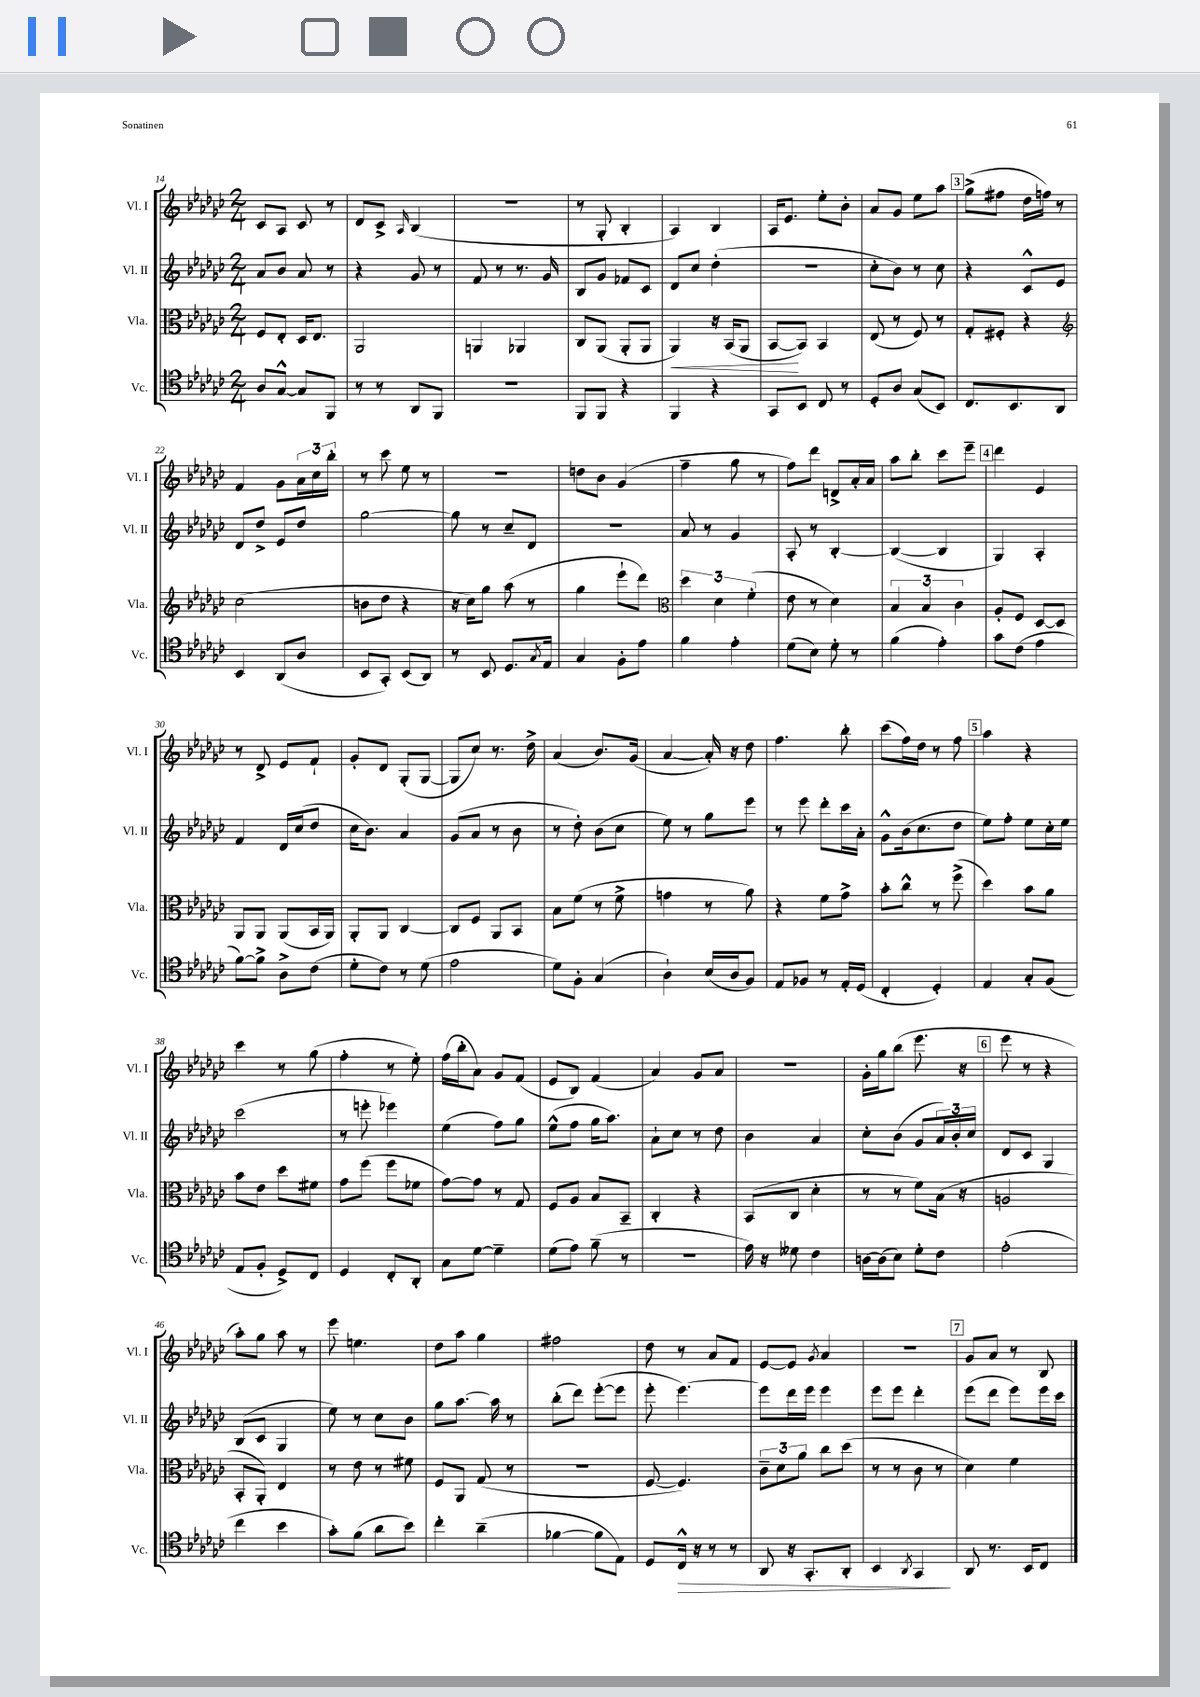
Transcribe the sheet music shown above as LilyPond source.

<<
\new StaffGroup <<
\new Staff = "s0" \with { instrumentName = "Vl. I" shortInstrumentName = "Vl. I" } {
    \clef treble \key ges \major \numericTimeSignature \time 2/4
    ces'8 aes8 ces'8 r8 |
    des'8 ces'8-> \grace { aes16 } bes4( |
    r2 |
    r8 ges8-. bes4-. |
    aes4) bes4 |
    aes16 ees'8. ees''8-. bes'8-. |
    aes'8 ges'8 ees''8 aes''8 |
    \mark \markup { \box "3" } ges''8->( fis''8 des''16 f''16) r8 |
    f'4 ges'8 \tuplet 3/2 { aes'16 ces''16 bes''16-. } |
    r8 ces'''8 ees''8 r8 |
    R2 |
    d''8 bes'8 ges'4( |
    f''4-- ges''8 r8 |
    f''8) des'''8 d'8-> aes'16-. aes'16 |
    aes''8 bes''8-. ces'''8 ees'''8-- |
    \mark \markup { \box "4" } des'''4 ees'4 |
    r8 des'8-> ees'8 f'8-! |
    ges'8-. des'8 ges8-.( ges8~ |
    ges8 ces''8) r8. des''16-> |
    aes'4( bes'8.) ges'16( |
    aes'4~ aes'16-.) r16 des''8 |
    f''4. bes''8-. |
    ces'''8( f''16) des''16 r8 f''8 |
    \mark \markup { \box "5" } aes''4 r4 |
    ces'''4 r8 ges''8( |
    f''4-. r8 ees''8-.) |
    f''16( bes''16-. aes'8) ges'8 f'8( |
    ees'8 bes8) f'4( |
    aes'4) ges'8 aes'8 |
    R2 |
    ges'16-. ges''16 bes''8( ees'''8. r16 |
    \mark \markup { \box "6" } ees'''8 r8 r4 |
    aes''8-.) ges''8 aes''8 r8 |
    ees'''8 e''4. |
    des''8 aes''8 ges''4 |
    fis''2 |
    des''8 r8 aes'8 f'8 |
    ees'8~ ees'8 \acciaccatura { ges'8 } aes'4 |
    R2 |
    \mark \markup { \box "7" } ges'8 aes'8 r8 bes8 \bar "|." |
}
\new Staff = "s1" \with { instrumentName = "Vl. II" shortInstrumentName = "Vl. II" } {
    \clef treble \key ges \major \numericTimeSignature \time 2/4
    aes'8 bes'8 aes'8 r8 |
    r4 ges'8 r8 |
    f'8 r8 r8. ges'16 |
    bes8 ges'8 fes'8 ces'8 |
    des'8 ces''8 des''4-.( |
    r2 |
    ces''8-. bes'8) r8 ces''8 |
    \mark \markup { \box "3" } r4 ces'8-^ ees'8 |
    des'8 des''8-> ees'8 des''8 |
    ges''2~ |
    ges''8 r8 ces''8-- des'8 |
    R2 |
    aes'8 r8 ges'4 |
    aes8-. r8 bes4~-. |
    bes4~( bes4 |
    \mark \markup { \box "4" } ges4) aes4-. |
    f'4 des'16 ces''16( des''8 |
    ces''16 bes'8.) aes'4 |
    ges'8( aes'8 r8 bes'8 |
    r8 des''8-.) bes'8( ces''8 |
    ees''8) r8 ges''8 ees'''8 |
    r8 ees'''8 des'''8-. ces'''16 aes'16-. |
    ges'8-^ bes'16( ces''8. des''8 |
    \mark \markup { \box "5" } ees''8) f''8-. ees''8 ces''16-. ees''16 |
    ces'''2( |
    r8 e'''8-. ees'''4) |
    ees''4( f''8) ges''8 |
    ees''8-^( f''8 ges''16 aes''8.) |
    aes'8-! ces''8 r8 des''8 |
    bes'4 aes'4 |
    ces''8-. bes'8( ges'8 \tuplet 3/2 { aes'16) bes'16-. ces''16 } |
    \mark \markup { \box "6" } des'8 ces'8 ges4 |
    bes8( ces'8 ges4 |
    ees''8) r8 ces''8 bes'8 |
    ges''8 aes''8.~ aes''16 r8 |
    bes''8-.( des'''8) ees'''8~-.( ees'''8 |
    ees'''8-. ees'''4.~) |
    ees'''8 des'''16 ees'''16 ees'''4 |
    ees'''8 ees'''8 des'''4-. |
    \mark \markup { \box "7" } ees'''8( des'''8 ees'''8) ees'''16 ces'''16 \bar "|." |
}
\new Staff = "s2" \with { instrumentName = "Vla." shortInstrumentName = "Vla." } {
    \clef alto \key ges \major \numericTimeSignature \time 2/4
    f8 ees8-. des16 ees8. |
    aes,2 |
    a,4 aes,4 |
    ces8 aes,8( aes,8-. aes,8 |
    aes,4\<) r16 bes,16( aes,8 |
    bes,8~\! bes,8) bes,4 |
    ees8( r8 f8) r8 |
    \mark \markup { \box "3" } ges8-. fis8-. r4 |
    \clef treble ces''2( |
    b'8 des''8 r4 |
    r16 ces''16) ges''8 aes''8( r8 |
    ges''4 ees'''8-! des'''8) |
    \clef alto \tuplet 3/2 { des''4 des'4 f'4-.( } |
    ees'8 r8 des'4) |
    \tuplet 3/2 { bes4 bes4 ces'4 } |
    \mark \markup { \box "4" } aes8-. f8 des8~ des8 |
    aes,8 aes,8 aes,8( bes,16 aes,16) |
    aes,8-. aes,8 ces4~ |
    ces8 f8 aes,8 bes,8 |
    bes8 f'8( r8 f'8-> |
    g'4 r8 aes'8) |
    r4 f'8 ges'8-> |
    bes'8-. ces''8-^ r8 f''8->( |
    \mark \markup { \box "5" } des''4) bes'8 aes'8 |
    bes'8 ees'8 des''8 fis'8 |
    ges'8 f''8( f''8 fes'8 |
    ges'8~) ges'8 r8 ges8 |
    f8 aes8 bes8 bes,8-- |
    ces4-. r4 |
    bes,8( ces8 des'4-. |
    r8 r8 f'8) bes16( r16 |
    \mark \markup { \box "6" } a2 |
    bes,8-. aes,8-.) ees4 |
    r8 ees'8 r8 fis'8 |
    f8 aes,8 ges8( r8 |
    r2 |
    f8~ f4.) |
    \tuplet 3/2 { ces'8-- des'8 aes'8 } ces''8 des''8( |
    r8 r8 ces'8 r8 |
    \mark \markup { \box "7" } des'4) f'4 \bar "|." |
}
\new Staff = "s3" \with { instrumentName = "Vc." shortInstrumentName = "Vc." } {
    \clef tenor \key ges \major \numericTimeSignature \time 2/4
    aes8 ges8~-^ ges8 f,8 |
    r8 r8 aes,8 f,8 |
    r2 |
    f,8 f,8 r4 |
    f,4 r4 |
    ges,8 bes,8 ces8 r8 |
    des8-. aes8 ges8( bes,8) |
    \mark \markup { \box "3" } ces8. bes,8. aes,8 |
    bes,4 aes,8( aes8 |
    bes,8 ges,8-.) bes,8( aes,8) |
    r8 bes,8 des8. \acciaccatura { ges8 } ees16 |
    ges4 f8-. ees'8 |
    f'4 ees'4-. |
    des'8( bes8) des'8-. r8 |
    f'4( ees'4-.) |
    \mark \markup { \box "4" } ges'8 ces'8( ees'4 |
    f'8~) f'8-> aes8-> ces'8( |
    des'8-. ces'8) r8 des'8( |
    ees'2 |
    des'8) f8-. ges4( |
    aes4-!) bes16( aes16 f8) |
    ees8 fes8 r8 ees16-. des16( |
    ces4-. des4-.) |
    \mark \markup { \box "5" } ees4 ges8-. f8( |
    ees8 f8-. des8->) ces8 |
    des4 ces8-. aes,8-. |
    ges8 des'8~ des'4-- |
    des'8( ees'8) f'8--( r8 |
    R2 |
    ees'16) r16 deses'8 ces'4 |
    a16~ a16( bes8) des'8-. ces'8 |
    \mark \markup { \box "6" } ees'2-.( |
    ces''4 bes'4 |
    ges'8-.) f'8( aes'8 bes'8) |
    ces''4-. aes'4--( |
    fes'4~ fes'8 ees8) |
    des8 ces16-^\> r16 r8 r8 |
    aes,8 r16 ges,8.-. aes,8-. |
    bes,4 \acciaccatura { aes,8 } ges,4\! |
    \mark \markup { \box "7" } aes,8 r8. bes,16 ces8 \bar "|." |
}
>>
>>
\layout { \context { \Score currentBarNumber = #14 } }
